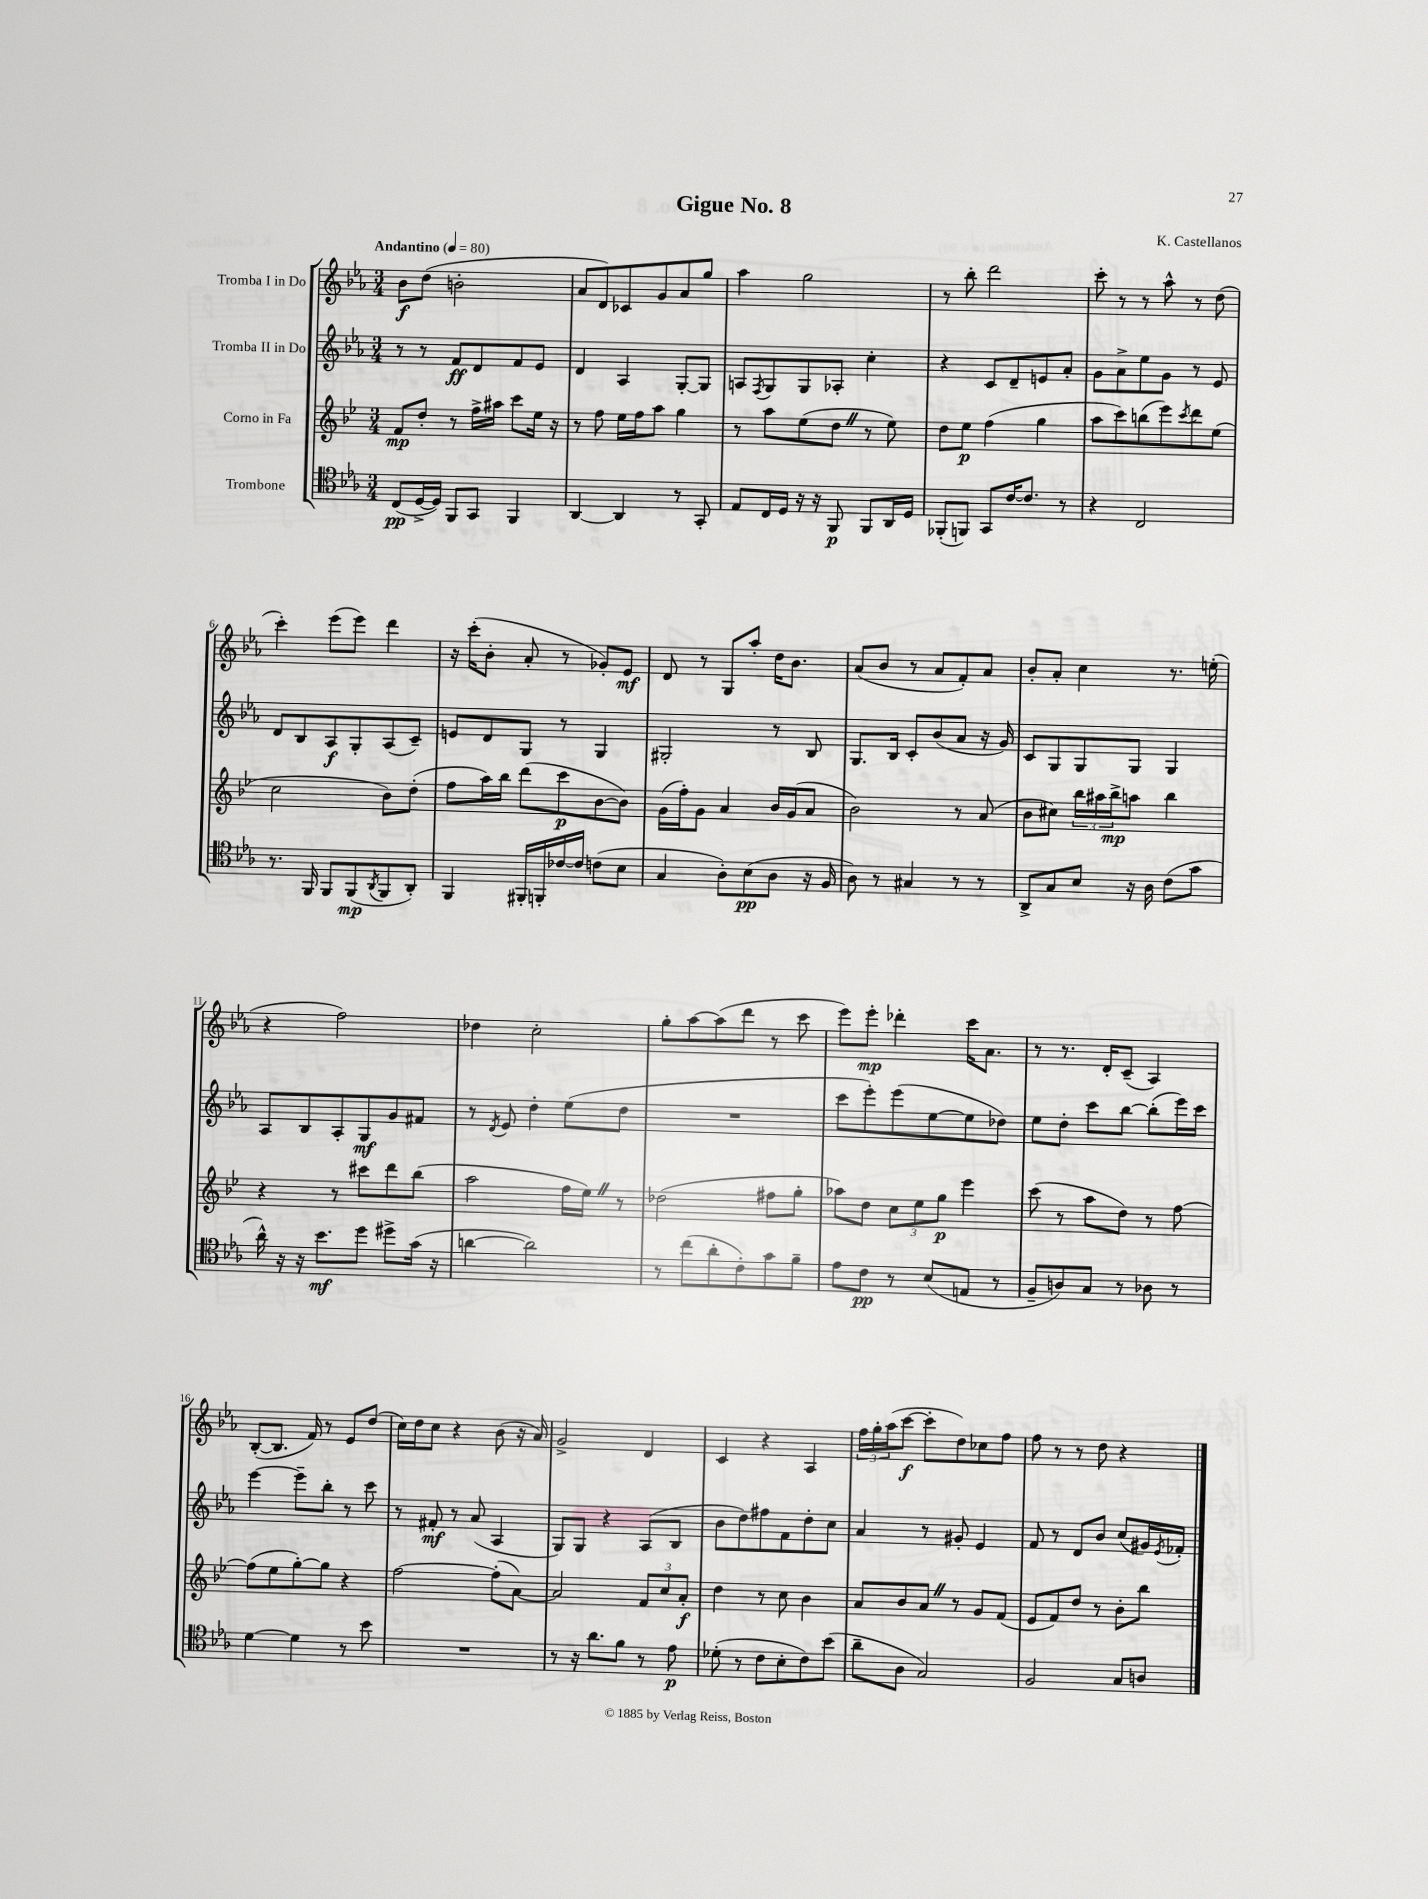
\header { title = "Gigue No. 8" composer = "K. Castellanos" }
<<
\new StaffGroup <<
\new Staff = "s0" \with { instrumentName = "Tromba I in Do" } {
    \clef treble \key ees \major \numericTimeSignature \time 3/4 \tempo "Andantino" 4 = 80
    bes'8\f d''8( b'2-. |
    aes'8 d'8) ces'8 g'8 aes'8 g''8 |
    aes''4 g''2 |
    r8 bes''8-. d'''2 |
    c'''8-. r8 r8 aes''8-^ r8 d''8( |
    c'''4-.) ees'''8( ees'''8) d'''4 |
    r16 c'''16-.( bes'8-. aes'8-. r8 ges'8-.) ees'8\mf |
    d'8 r8 g8 aes''8-. d''16 bes'8. |
    aes'8( bes'8 r8 aes'8 f'8-.) aes'8 |
    bes'8-. aes'8-. c''4 r8. e''16-.( |
    r4 f''2) |
    des''4 c''2-. |
    g''8-. aes''8~ aes''8( d'''8 r8 c'''8 |
    ees'''8) ees'''8-.\mp des'''4-. c'''16 aes'8. |
    r8 r8. d'16-. c'8--( aes4) |
    bes8~-.( bes8. f'16) r8 ees'8 d''8( |
    c''16) d''16 c''8 r4 bes'8( r16 aes'16) |
    g'2-> d'4 |
    c'4 r4 aes4 |
    \tuplet 3/2 { f''16 g''16-. aes''16( } c'''8~\f c'''8-. d''8) ces''8 f''8 |
    f''8 r8 r8 d''8 r4 \bar "|." |
}
\new Staff = "s1" \with { instrumentName = "Tromba II in Do" } {
    \clef treble \key ees \major \numericTimeSignature \time 3/4
    r8 r8 f'8\ff d'8 f'8 ees'8 |
    d'4 aes4 g8~-. g8 |
    a8 \acciaccatura { f8 } g8 g8 aes8-. c''4-. |
    r4 c'8 d'8-- e'8 aes'8-. |
    g'8 aes'8-> ees''8 g'8 r8 ees'8 |
    d'8 bes8 aes8\f g8-. aes8( c'8--) |
    e'8 d'8 g8 r8 g4 |
    gis2-. r8 bes8 |
    g8. bes16 c'8-. bes'8( aes'8 r16 g'16) |
    c'8 g8 g8 g8 g4 |
    aes8 bes8 aes8-. g8\mf g'8 fis'8 |
    r8 \acciaccatura { d'8 } ees'8 d''4-. ees''8( d''8 |
    R2. |
    c'''8 ees'''8-.) ees'''8( ees''8~ ees''8 des''8) |
    ees''8 d''8-. c'''8 bes''8~ bes''8-.( ees'''16) c'''16 |
    ees'''4~ ees'''8-- bes''8-. r8 c'''8 |
    r8 fis'8-.\mf r8 aes'8( aes4 |
    g8) g8 r4 aes8( bes8 |
    bes'8 d''8) fis''8 f'8 d''8-. c''8 |
    aes'4 r8 gis'8-. ees'4 |
    f'8 r8 d'8 bes'8 c''8( gis'16) \acciaccatura { ees'8 } fes'16-. \bar "|." |
}
\new Staff = "s2" \with { instrumentName = "Corno in Fa" } {
    \clef treble \key bes \major \numericTimeSignature \time 3/4
    f'8\mp d''8-. r8 f''16-> ais''16 c'''8 ees''16 r16 |
    r8 f''8 ees''16 f''16 a''8 g''4 |
    r8 a''8 ees''8( d''8 \once \override BreathingSign.text = \markup { \musicglyph "scripts.caesura.straight" } \breathe r8 ees''8) |
    d''8 ees''8\p f''4( g''4 |
    a''8 c'''8) b''8( ees'''8) \acciaccatura { c'''8 } d'''8 ees''8( |
    c''2 bes'8) d''8-.( |
    f''8 a''16) bes''16 d'''8( c'''8\p bes'8~ bes'8) |
    g'16( f''16-.) g'8 a'4 bes'16 g'16( a'8 |
    bes'2) r8 a'8( |
    bes'8 cis''8) \tuplet 3/2 { bes''16 ais''16 bes''16->\mp } a''8 bes''4 |
    r4 r8 cis'''8 d'''8 bes''8( |
    a''2 f''16 ees''16) \once \override BreathingSign.text = \markup { \musicglyph "scripts.caesura.straight" } \breathe r8 |
    des''2( fis''8 g''8-. |
    aes''8) d''8 \tuplet 3/2 { c''8 ees''8 g''8\p } ees'''4 |
    c'''8( r8 a''8 d''8) r8 f''8~ |
    f''8( ees''8 g''8~-.) g''8 r4 |
    f''2~ f''8-.( a'8~) |
    a'2 \tuplet 3/2 { f'8 c''8 a'8-.\f } |
    d''4 r8 c''8 bes'4 |
    a'8 bes'8 a'8 \once \override BreathingSign.text = \markup { \musicglyph "scripts.caesura.straight" } \breathe r8 g'8 f'8( |
    ees'8 f'8) d''8 r8 bes'8-. bes''8 \bar "|." |
}
\new Staff = "s3" \with { instrumentName = "Trombone" } {
    \clef tenor \key ees \major \numericTimeSignature \time 3/4
    c8\pp( d16~-> d16) f,8 g,8 f,4 |
    aes,4~ aes,4 r8 g,8-. |
    ees8 c16 d16 r16 r16 f,8\p f,8 aes,16 d16 |
    fes,8-.( f,8) g,8 c'16~ c'8. r8 |
    r4 c2 |
    r8. f,16 f,8 f,8\mp( \acciaccatura { aes,8 } f,8 aes,8-.) |
    f,4 fis,16-. f,16-. ces'16~ ces'16 c'8( bes8 |
    g4 aes8-.) bes8\pp( aes8 r16 f16 |
    aes8) r8 gis4 r8 r8 |
    aes,8-> g8 bes8 r16 aes16 c'8( g'8 |
    aes'16-^) r16 r16 bes'8.\mf d''8 dis''8-> g'16( r16 |
    a'4~ a'2) |
    r8 c''8( aes'8-. c'8-.) g'8 f'8-- |
    ees'8 c'8\pp r8 bes8( e8 r8 |
    f8-- a8) g8 r8 aes8 r8 |
    d'4~ d'4 r8 bes'8 |
    R2. |
    r8 r16 aes'8. f'8 r8 ees'8\p |
    des'8-.( r8 c'8 bes8-. c'8) bes'8( |
    aes'8-- aes8 g2) |
    f2 g8 a8 \bar "|." |
}
>>
>>
